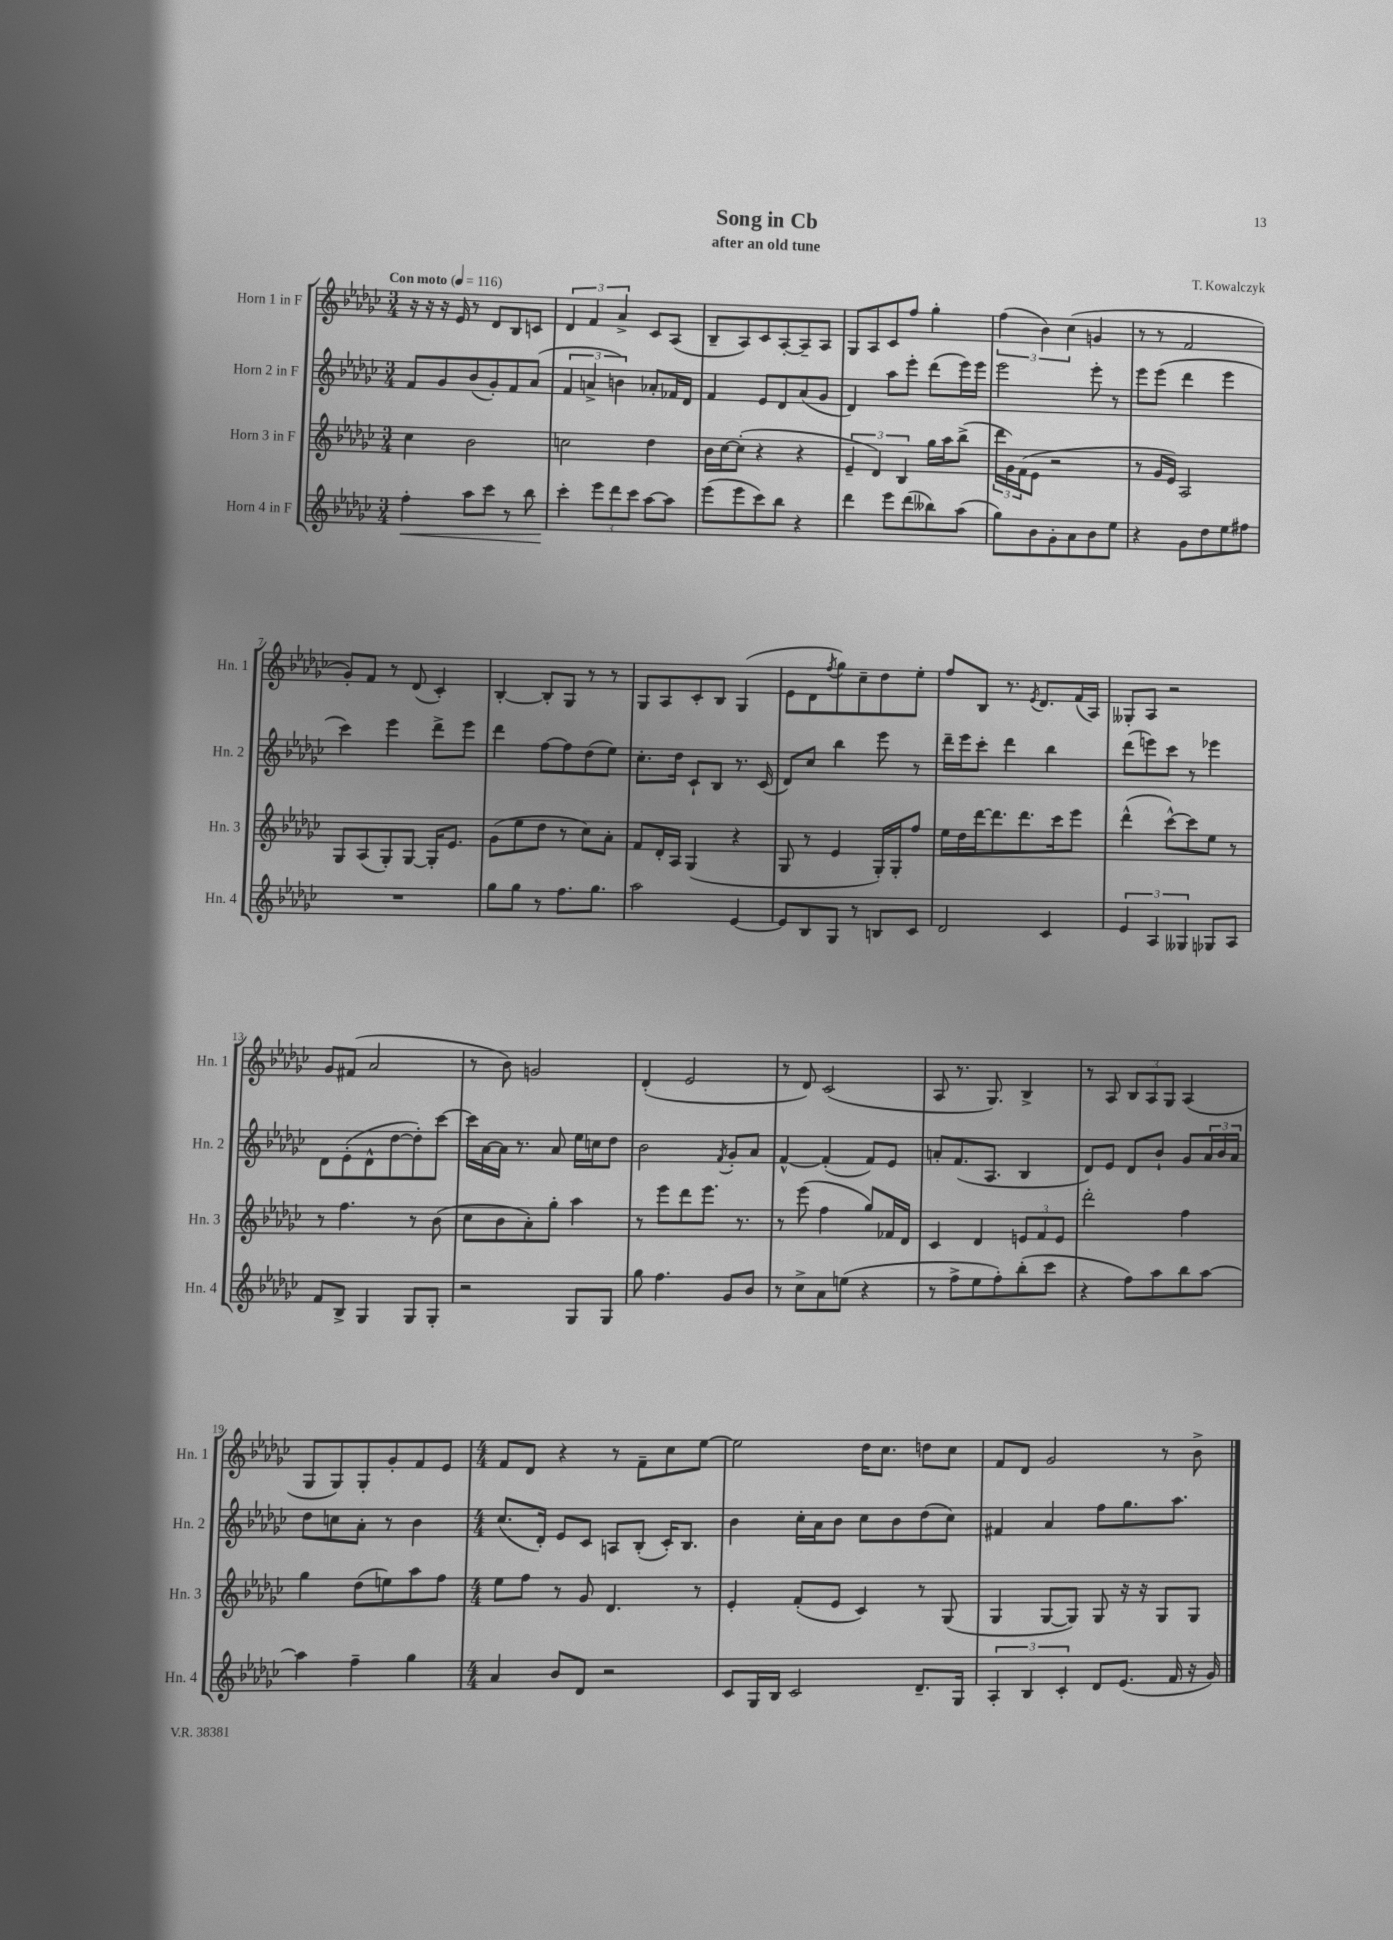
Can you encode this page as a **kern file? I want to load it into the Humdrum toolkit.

**kern	**kern	**kern	**kern
*staff4	*staff3	*staff2	*staff1
*clefG2	*clefG2	*clefG2	*clefG2
*k[b-e-a-d-g-c-]	*k[b-e-a-d-g-c-]	*k[b-e-a-d-g-c-]	*k[b-e-a-d-g-c-]
*M3/4	*M3/4	*M3/4	*M3/4
*MM116	*MM116	*MM116	*MM116
4ff'	4cc-	8f	16r
.	.	.	16r
.	.	8g-	16r
.	.	.	16e-
8aa-	2b-	(8b-	8r
8ccc-	.	8g-')	8d-
8r	.	8f	8B-
8bb-	.	(8a-	8c
=	=	=	=
4ccc-'	2cc	6f	6d-
.	.	6a^	6f
12eee-	.	.	.
12ddd-	.	6b)	6a-^
12ccc-	.	.	.
[8aa-	4dd-	8a-'	8c-
8aa-]	.	16f-	(8A-
.	.	16d-	.
=	=	=	=
(8eee-	16b-	4f	8B-~
.	[16cc-	.	.
8eee-	(8cc-']	.	8A-)
8ccc-)	4r	8e-	8c-
8bb-	.	8d-	[8A-'
4r	4r	(8a-	8A-~]
.	.	8g-	8A-
=	=	=	=
4ddd-	6e-~	4d-)	8G-
.	.	.	8A-
.	6d-)	.	.
8eee-	.	8aa-	8c-
.	6B-	.	.
(8ddd-	.	8eee-'	8ff
8bb--)	16gg-	(8ddd-	4gg-'
.	16aa-	.	.
(8aa-	(8bb-^	16eee-)	.
.	.	16eee-	.
=	=	=	=
8gg-)	24ddd-	2eee-	(6ff
.	24g-)	.	.
.	(24f	.	.
8b-	8e-	.	.
.	.	.	6b-)
8g-'	2r	.	.
.	.	.	(6cc-
8a-	.	.	.
8b-	.	8eee-'	4g
8ee-	.	8r	.
=	=	=	=
4r	8r	8eee-	8r
.	16g-	(8eee-	8r
.	16e-)	.	.
8g-	2A-	4ddd-	2f
8dd-	.	.	.
8ee-	.	4eee-	.
8ff#	.	.	.
=	=	=	=
2.r	8G-	4ccc-)	8g-')
.	(8A-	.	8f
.	8G-')	4eee-	8r
.	[8G-	.	(8d-
.	16G-']	8ddd-^	4c-')
.	8.e-	.	.
.	.	8eee-	.
=	=	=	=
8gg-	(8g-	4ddd-	[4B-'
8gg-	8ee-	.	.
8r	8dd-	[8ff	8B-']
8.ff	8r	8ff]	8G-
.	8cc-)	(8dd-	8r
8.gg-	.	.	.
.	8a-'	8ee-)	8r
=	=	=	=
2aa-	8f	8.cc-'	8G-
.	16d-'	.	8A-
.	16A-	16dd-	.
.	(4G-	8c-`	8c-'
.	.	8B-	8B-
[4e-	4r	8.r	(4G-
.	.	(16c-	.
=	=	=	=
8e-]	8G-	8d-)	8e-
8B-	8r	8cc-	8d-
.	.	.	8qff
8G-	4e-	4bb-	8gg-)
8r	.	.	8cc-~
8B	16G-')	8eee-	8dd-
.	16G-'	.	.
8c-	8ff	8r	8ee-'
=	=	=	=
2d-	16ee-	16ddd-~	8ff
.	16dd-	16eee-	.
.	[16ddd-	8ccc-'	8B-
.	8.ddd-]	.	.
.	.	4ddd-	8.r
.	8.ddd-	.	.
.	.	.	8qe-
.	.	.	8.d-
4c-	.	4bb-	.
.	16ccc-	.	.
.	8eee-	.	(16f
.	.	.	16A-)
=	=	=	=
6e-	(4ddd-^^	(8ddd-	8G--'
.	.	8eee)	8A-
6A-	.	.	.
.	[8ccc-^^)	8ccc-	2r
6G--	.	.	.
.	8ccc-]	8r	.
8G-	8ee-	4eee-	.
8A-	8r	.	.
=	=	=	=
8f	8r	8d-	8g-
8B-^	4.ff	(8e-'	(8f#
4G-	.	8d-^^	2a-
.	.	[8dd-	.
8G-	8r	8dd-'])	.
8G-'	(8b-	[8ccc-	.
=	=	=	=
2r	8cc-	16ccc-]	8r
.	.	[16a-	.
.	8b-	16a-]	8b-)
.	.	8.r	.
.	8a-')	.	2g
.	8gg-'	8a-	.
8G-	4aa-	16ee-	.
.	.	16cc	.
8G-	.	8dd-	.
=	=	=	=
8gg-	8r	2b-	(4d-'
4.ff	8eee-	.	.
.	8ddd-	.	2e-
.	8.eee-	.	.
.	.	8qf	.
8g-	.	8g-'	.
.	8.r	.	.
8b-	.	8a-	.
=	=	=	=
8r	8r	[4f^^	8r
8cc-^	(8eee-	.	8d-)
8a-	4ff	(4f']	(2c-
(8ee	.	.	.
4r	8gg-)	8f)	.
.	16f-	8e-	.
.	16d-	.	.
=	=	=	=
8r	4c-	8a'	8A-
8ff^	.	(8.f	8.r
8ee-	4d-	.	.
.	.	8.A-	8.G-)
8ff')	.	.	.
(8bb-'	12e	4B-	4B-^
.	12f	.	.
8ccc-	.	.	.
.	12e	.	.
=	=	=	=
4r	2ddd-'	8d-)	8r
.	.	8e-	8A-
8ff)	.	8d-	12B-
.	.	.	12A-
8aa-	.	8b-`	.
.	.	.	12G-
8bb-	4ff	8g-	(4A-
[8aa-	.	24a-	.
.	.	24b-	.
.	.	24a-	.
=	=	=	=
4aa-]	4gg-	8dd-	8G-
.	.	8cc	8G-)
4ff~	(8dd-	8a-'	8G-'
.	8ee)	8r	8g-'
4gg-	8aa-	4b-	8f
.	8ff	.	8e-
=	=	=	=
*M4/4	*M4/4	*M4/4	*M4/4
4a-	8ee-	(8.cc-	8f
.	8ff	.	8d-
.	.	16d-')	.
8b-	8r	8e-	4r
8d-	8g-	8c-	.
2r	4.d-	8A	8r
.	.	(8B-'	8f~
.	.	16c-')	8cc-
.	.	8.B-	.
.	8r	.	[8ee-
=	=	=	=
8c-	4e-'	4b-	2ee-]
16G-	.	.	.
16B-	.	.	.
2c-	(8f'	16cc-'	.
.	.	16a-	.
.	8e-	8b-	.
.	4c-)	8cc-	16dd-
.	.	.	8.cc-
.	.	8b-	.
8.d-~	8r	(8dd-	8dd
.	(8G-	8cc-)	8cc-
16G-	.	.	.
=	=	=	=
6A-'	4G-	4f#	8f
.	.	.	8d-
6B-	.	.	.
.	[8G-	4a-	2g-
6c-'	.	.	.
.	8G-])	.	.
8d-	8G-	8ff	.
(8.e-	16r	8.gg-	.
.	16r	.	.
.	8G-	.	8r
16f	.	8.aa-	.
16r	8G-	.	8b-^
16g-)	.	.	.
==	==	==	==
*-	*-	*-	*-
